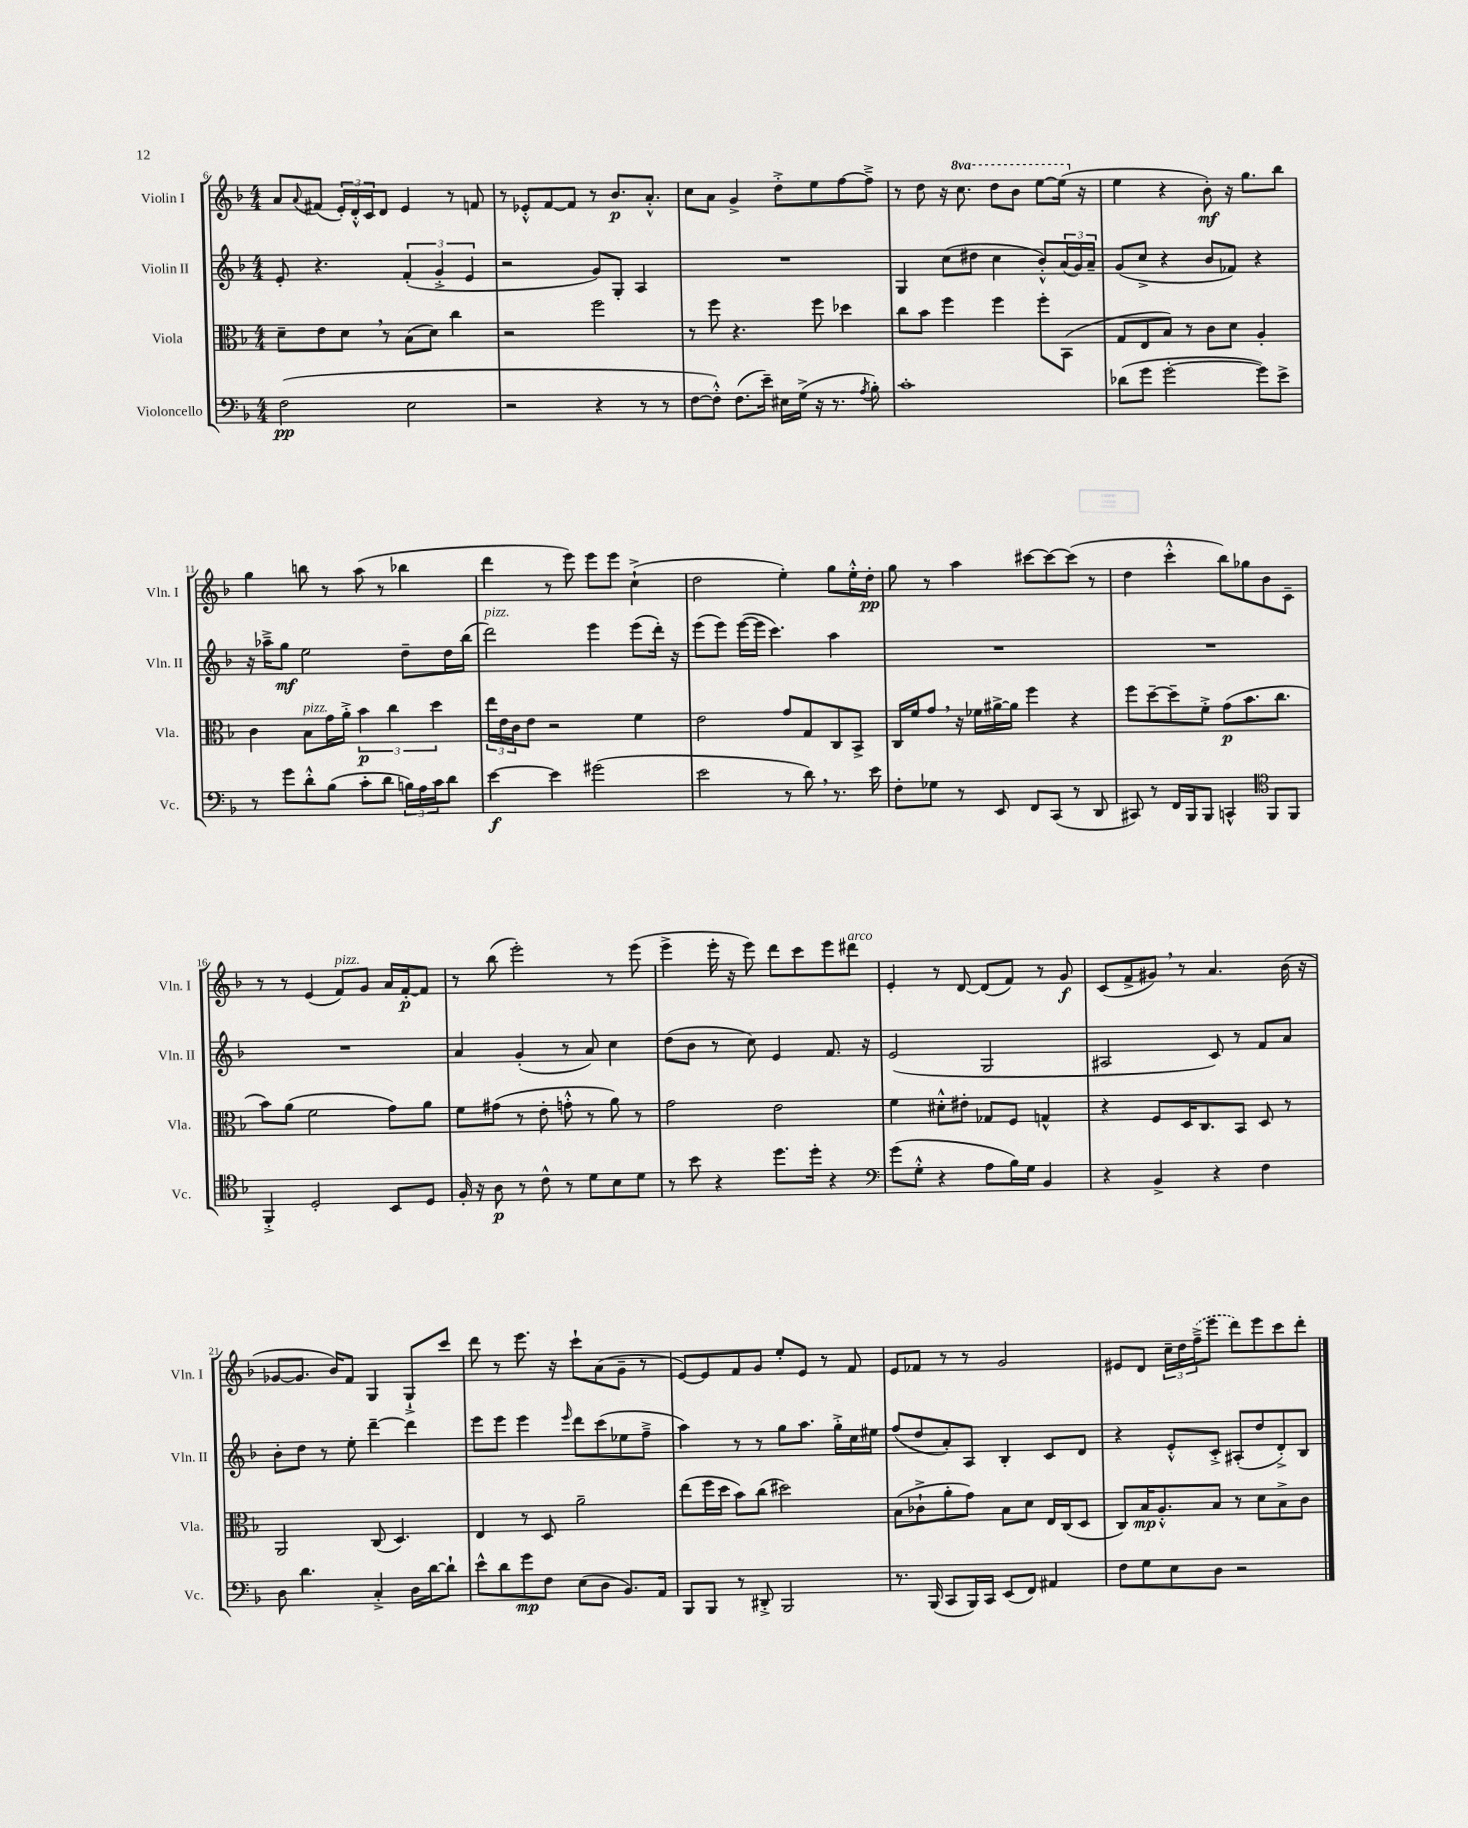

**kern	**kern	**kern	**kern
*staff4	*staff3	*staff2	*staff1
*clefF4	*clefC3	*clefG2	*clefG2
*k[b-]	*k[b-]	*k[b-]	*k[b-]
*M4/4	*M4/4	*M4/4	*M4/4
(2F	8d~	8e'	8a
.	.	.	8qqa
.	8e	4.r	(8f#
.	8d	.	24e')
.	.	.	24d'^^
.	.	.	24c
.	8r	.	8d
2E	(8B-	(6f'	4e
.	8d)	.	.
.	.	6g'^	.
.	4cc	.	8r
.	.	6e	.
.	.	.	8f
=	=	=	=
2r	2r	2r	8r
.	.	.	8e-'^^
.	.	.	[8f
.	.	.	8f]
4r	2ff	8g)	8r
.	.	8G'	8.b-
8r	.	4A	.
.	.	.	8.a'^^
8r	.	.	.
=	=	=	=
[8F	8r	1r	8cc
8F'^^])	8ff	.	8a
(8.F	4.r	.	4g^
16e~)	.	.	.
16E#	.	.	8dd'^
(16G^	.	.	.
16r	8ff	.	8ee
8.r	.	.	.
.	4dd-	.	[8ff
8qA	.	.	.
8B-')	.	.	8ff~^]
=	=	=	=
1c'	8cc	4G	8r
.	8b-	.	8dd
.	4ff	(8cc	16r
.	.	.	8.ccc
.	.	8dd#	.
.	4ff	4cc	8ddd
.	.	.	8bb-
.	8ff'	8b-'^^)	[8eee
.	(8BB-	(24a	(16eee]
.	.	24g)	.
.	.	.	16r
.	.	24a~	.
=	=	=	=
(8d-	8G	(8g	4ee
8g	8E	8cc^	.
[2g'	8B-)	4r	4r
.	8r	.	.
.	8c	8b-	8b-')
.	8d	8f-)	16r
.	.	.	8.gg
8g])	4A'	4r	.
8e^	.	.	8bb-
=	=	=	=
8r	4c	16r	4gg
.	.	16aa-~^	.
8g	.	8gg	.
8d'^^	8B-	2ee	8bb
(8B-	16g	.	8r
.	16a'^	.	.
8c'	6b-	.	(8aa
8d	.	.	8r
.	6cc	.	.
24B)	.	8dd~	4bb-
24A	.	.	.
24c	6dd	.	.
8d	.	16dd	.
.	.	(16bb-	.
=	=	=	=
[4e	24ee	2ddd)	4ddd
.	24e	.	.
.	24c	.	.
.	8e	.	.
4e]	2r	.	8r
.	.	.	8eee)
(2g#	.	4eee	8eee
.	.	.	8eee
.	4f	(8eee	(4cc`^
.	.	16ddd')	.
.	.	16r	.
=	=	=	=
2e	2e	(8eee	2dd
.	.	8eee)	.
.	.	([16eee	.
.	.	16eee]	.
.	.	4.ccc)	.
8r	8g	.	4ee')
8d)	8G	.	.
8.r	8C	4aa	8gg
.	8BB-^	.	16ee'^^
16e	.	.	16dd'
=	=	=	=
8F'	16C	1r	8gg
.	16f	.	.
8G-	8g	.	8r
8r	16r	.	4aa
.	16f-	.	.
8EE	[16a#^	.	.
.	16a#]	.	.
8FF	4ff	.	[8ccc#
(8CC	.	.	8ccc#_
8r	4r	.	(8ccc#]
8DD	.	.	8r
=	=	=	=
8CC#)	8ff	1r	4dd
8r	[8dd~	.	.
16FF	8dd~]	.	4ccc'^^
16BBB-	.	.	.
8BBB-	8f'^	.	.
4CC^^	(8g	.	8bb-)
.	8.b-	.	8gg-
*clefC4	*	*	*
8FF	.	.	8b-
.	8.cc	.	.
8FF	.	.	8c~
=	=	=	=
4FF'^	8b-)	1r	8r
.	(8a	.	8r
2D'	2f	.	(4e
.	.	.	8f)
.	.	.	8g
8BB-	8g)	.	16a
.	.	.	[16f'
8D	8a	.	8f]
=	=	=	=
16F'	8f	4a	8r
16r	.	.	.
8A	(8g#	.	(8bb-
8r	8r	(4g'	2eee')
8c^^	8e'	.	.
8r	8g'^^	8r	.
8d	8r	8a)	.
8B-	8a)	4cc	8r
8d	8r	.	(8eee
=	=	=	=
8r	2g	(8dd	4eee^
8b-	.	8b-	.
4r	.	8r	16eee'
.	.	.	16r
.	.	8cc)	8eee)
8.dd	2e	4e	8ddd
.	.	.	8ccc
16dd'	.	.	.
4r	.	8.f	8eee
.	.	.	8ddd#
.	.	16r	.
=	=	=	=
*clefF4	*	*	*
(8g	4f	(2e	4e'
8G'^^	.	.	.
4r	8d#'^^	.	8r
.	8e#'	.	[8d
8A	8G-	2G	(8d]
16B-)	8F	.	8f)
16G	.	.	.
4BB-	4G^^	.	8r
.	.	.	8g
=	=	=	=
4r	4r	2A#	(8c
.	.	.	8f^
4BB-^	8F	.	8g#)
.	16D	.	8r
.	8.C	.	.
4r	.	8c)	4.a
.	8BB-	8r	.
4F	8D	8f	.
.	8r	8a	(16b-
.	.	.	16r
=	=	=	=
8D	2AA	8b-'	[8g-
4.d	.	8dd	8.g-]
.	.	8r	.
.	.	.	16b-)
.	.	8ee'	8f
4C'^	(8C	[4ddd~	4G
.	4.D)	.	.
16D	.	4ddd]	8G`^
[16d	.	.	.
8d`]	.	.	8ccc
=	=	=	=
8e^^	4E	8eee	8ddd
8d	.	8eee	8r
8g	8r	4eee	8.eee
8F	8D	.	.
.	.	.	16r
.	.	16qqeee	.
(8E	2a~	8ddd	8ccc`
8D	.	(8ccc	(8a
8.BB-)	.	8ee-	8g~
.	.	8ff~^	8r
16AA	.	.	.
=	=	=	=
8BBB-	(8ee	4aa)	[8e)
8BBB-	16ff	.	8e]
.	16dd	.	.
8r	8b-)	8r	8f
8DD#'^	(8cc	8r	8g
2BBB-	2dd#)	8gg	8ee'
.	.	8.aa	8e
.	.	.	8r
.	.	16gg'^	.
.	.	16cc	8f
.	.	16ee#	.
=	=	=	=
8.r	(8B-	(8ff	8e
.	8c-`^	8dd	8f-
(16BBB-	.	.	.
8CC	8a'	8a')	8r
16BBB-)	8g)	8A	8r
16CC	.	.	.
(8EE	8B-	4B-'	2g
8FF)	8d	.	.
4AA#	16E	8c	.
.	(16C	.	.
.	8D	8d	.
=	=	=	=
8F	8C)	4r	8e#
8G	16B-	.	8d
.	8.A'^^	.	.
8E	.	8e'^^	24cc~
.	.	.	24dd
.	.	.	(24ff~^
8D	8B-	8c'^	8eee
2r	8r	(8A#'	8ddd)
.	8d	8dd	8eee
.	8B-^	8d'^)	8ccc
.	8c	8B-	8ddd'
==	==	==	==
*-	*-	*-	*-
